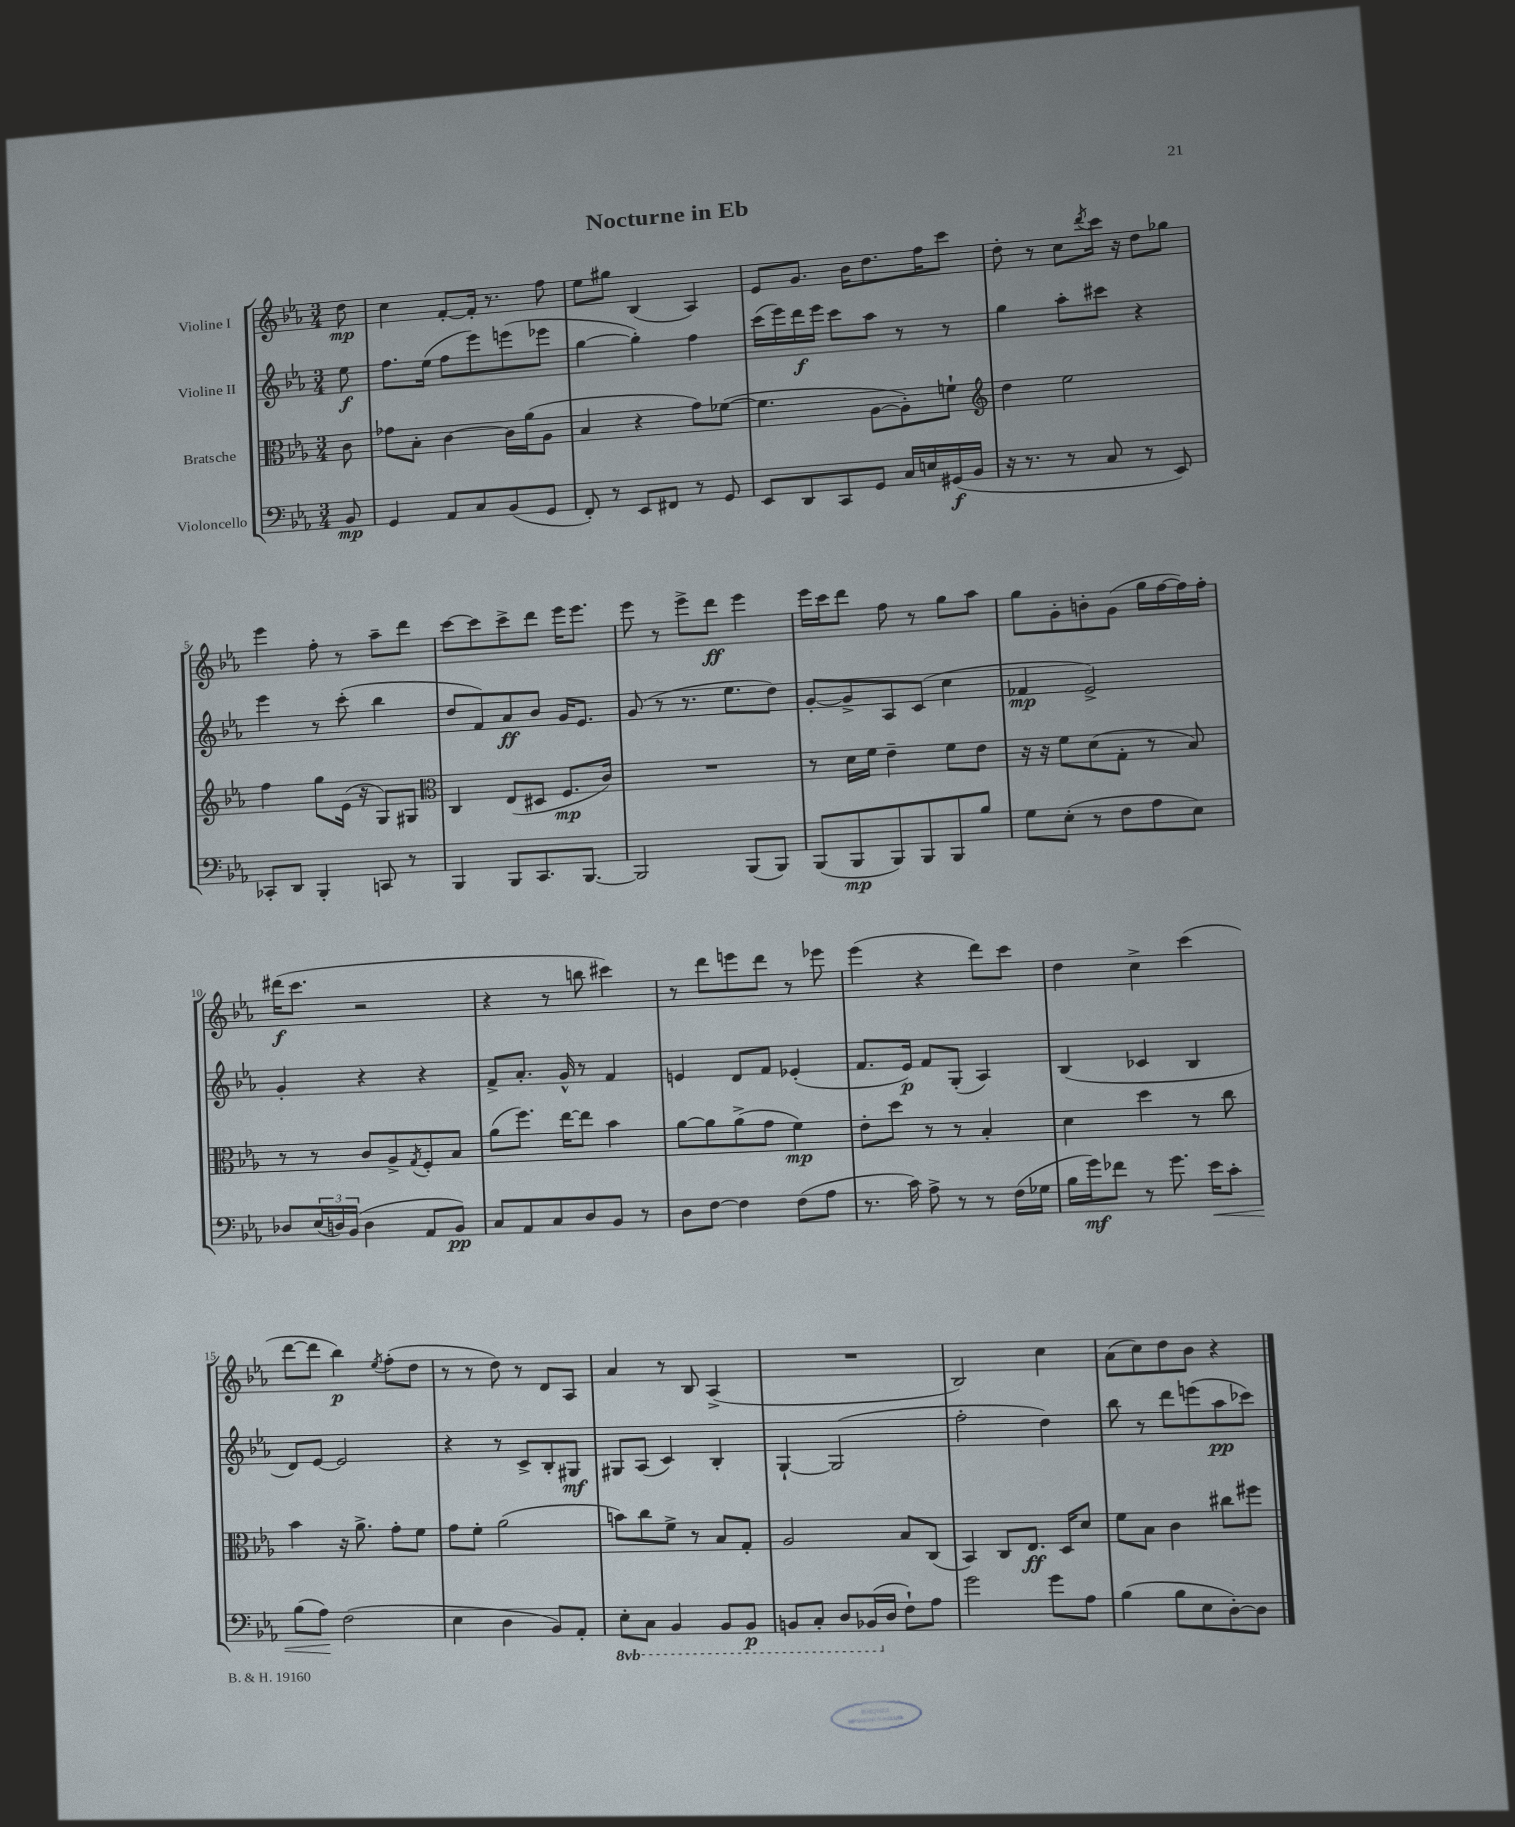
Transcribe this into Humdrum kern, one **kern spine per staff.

**kern	**kern	**kern	**kern
*staff4	*staff3	*staff2	*staff1
*clefF4	*clefC3	*clefG2	*clefG2
*k[b-e-a-]	*k[b-e-a-]	*k[b-e-a-]	*k[b-e-a-]
*M3/4	*M3/4	*M3/4	*M3/4
8BB-	8c	8ee-	8dd
=	=	=	=
4GG	8g-	8.ff	4cc
.	8B-'	.	.
.	.	(16ee-	.
8AA-	[4c	8ff	[8f'
8C	.	8eee-)	16f']
.	.	.	8.r
(8BB-	16c]	(8eee	.
.	(16a-	.	.
8GG	8A-	8eee-	8ff
=	=	=	=
8FF')	4B-	[4gg	8ee-
8r	.	.	8gg#
8EE-	4r	4gg'])	(4B-
8FF#	.	.	.
8r	8g)	4ff	4A-)
8GG	([8f-	.	.
=	=	=	=
8EE-	4.f-]	(16ccc	8e-
.	.	16eee-)	.
8DD	.	16ddd	8.g
.	.	16eee-	.
8CC	.	8ccc	.
.	.	.	16b-
8GG	[8A-	8aa-	8.dd
16C	8A-'])	8r	.
16E	.	.	16ff
(16GG#	8f`	8r	8ccc
16BB-	.	.	.
=	=	=	=
*	*clefG2	*	*
16r	4dd	4gg	8dd'
8.r	.	.	.
.	.	.	8r
8r	2ee-	8aa-'	8cc
.	.	.	8qddd
8C	.	8ccc#	16ccc
.	.	.	16r
8r	.	4r	8dd
8EE-)	.	.	8gg-
=	=	=	=
8CC-'	4ff	4eee-	4eee-
8DD	.	.	.
4BBB-'	8gg	8r	8ff'
.	(16e-	(8ccc'	8r
.	16r	.	.
8CC	8G)	4bb-	8aa-~
8r	8G#	.	8ddd
=	=	=	=
*	*clefC3	*	*
4BBB-	4C	8dd	[8ccc
.	.	8f)	8ccc]
8BBB-	(8E-	8a-	8ccc^
8.CC	8D#	8b-	8ddd
.	8.F	16g	16eee-
[8.BBB-	.	8.e-	8.eee-
.	16c)	.	.
=	=	=	=
2BBB-]	2.r	(8g	8eee-
.	.	8r	8r
.	.	8.r	8eee-^
.	.	.	8ddd
.	.	8.ee-	.
(8BBB-	.	.	4eee-
8BBB-)	.	8dd)	.
=	=	=	=
(8BBB-	8r	[8g'	16eee-
.	.	.	16ccc
8BBB-	16d	8g^]	8ddd
.	16f	.	.
8BBB-)	4e-~	8A-	8ff
8BBB-	.	(8c	8r
8BBB-	8f	4cc	8gg
8B-	8e-	.	8aa-
=	=	=	=
8G	16r	4f-	8gg
.	16r	.	.
(8E-'	8f	.	8g'
8r	(8d	2e-^)	8b'
8F	8G'	.	(8g
8A-	8r	.	16gg
.	.	.	[16ff
8E-)	8B-)	.	16ff])
.	.	.	16ff'
=	=	=	=
8D-	8r	4g'	(16ddd#
.	.	.	8.ccc
(24E-	8r	.	.
24D)	.	.	.
(24BB-	.	.	.
4D	8c	4r	2r
.	8A-^	.	.
.	8qG	.	.
8AA-	8F'	4r	.
8BB-)	8B-	.	.
=	=	=	=
8C	(8a-	8f^	4r
8AA-	8.ff)	8.a-'	.
8C	.	.	8r
.	[16ee-	16g^^	.
8D	8ee-]	8r	8bb
8BB-	4b-	4f	4ccc#)
8r	.	.	.
=	=	=	=
8D	[8a-	4e	8r
[8F	8a-]	.	8ddd
4F]	(8a-^	8d	8eee
.	8g	8f	8ddd
(8F	4f)	(4e-'	8r
8A-	.	.	8eee-
=	=	=	=
8.r	8e-'	8.f	(4eee-
.	8dd	.	.
16c)	.	16e-)	.
8A-^	8r	8f	4r
8r	8r	(8G'	.
8r	4B-'	4A-)	8ddd)
(16F	.	.	8ccc
16G-	.	.	.
=	=	=	=
16B-	4d	(4B-	4dd
16g)	.	.	.
8f-	.	.	.
8r	4dd	4c-	4cc^
8.g	.	.	.
.	8r	4B-	(4ccc
16e-	.	.	.
8c'	8cc	.	.
=	=	=	=
(8B-	4b-	8d)	[8ddd
8A-)	.	[8e-	8ddd]
(2F	16r	2e-]	4bb-)
.	8.a-^	.	.
.	.	.	8qee-
.	8g'	.	(8ff'
.	8f	.	8dd
=	=	=	=
4E-	8g	4r	8r
.	8f'	.	8r
4D	(2a-	8r	8dd)
.	.	8c^	8r
8BB-)	.	8B-'	8d
8AA-'	.	8G#	8A-
=	=	=	=
8EE-'	8b)	8G#	4a-
8CC	8cc	(8A-	.
4BBB-	8f^	4c)	8r
.	8r	.	8B-
8BBB-	8B-	4B-'	(4A-^
8BBB-	8G'	.	.
=	=	=	=
8BBB	2A-	[4G`	2.r
8CC'	.	.	.
8DD	.	(2G]	.
(16BBB-	.	.	.
16D	.	.	.
8F`)	8B-	.	.
8A-	(8C	.	.
=	=	=	=
2g	4BB-)	2ff'	2B-)
.	8C	.	.
.	8.E-	.	.
8g	.	4dd)	4cc
.	16D	.	.
8A-	8d	.	.
=	=	=	=
(4B-	8f	8bb-	(8a-
.	8B-	8r	8cc)
8B-	4c	8ddd	8dd
8E-	.	(8eee	8b-
[8D')	8cc#	8aa-	4r
8D]	8ff#	8ccc-)	.
==	==	==	==
*-	*-	*-	*-
